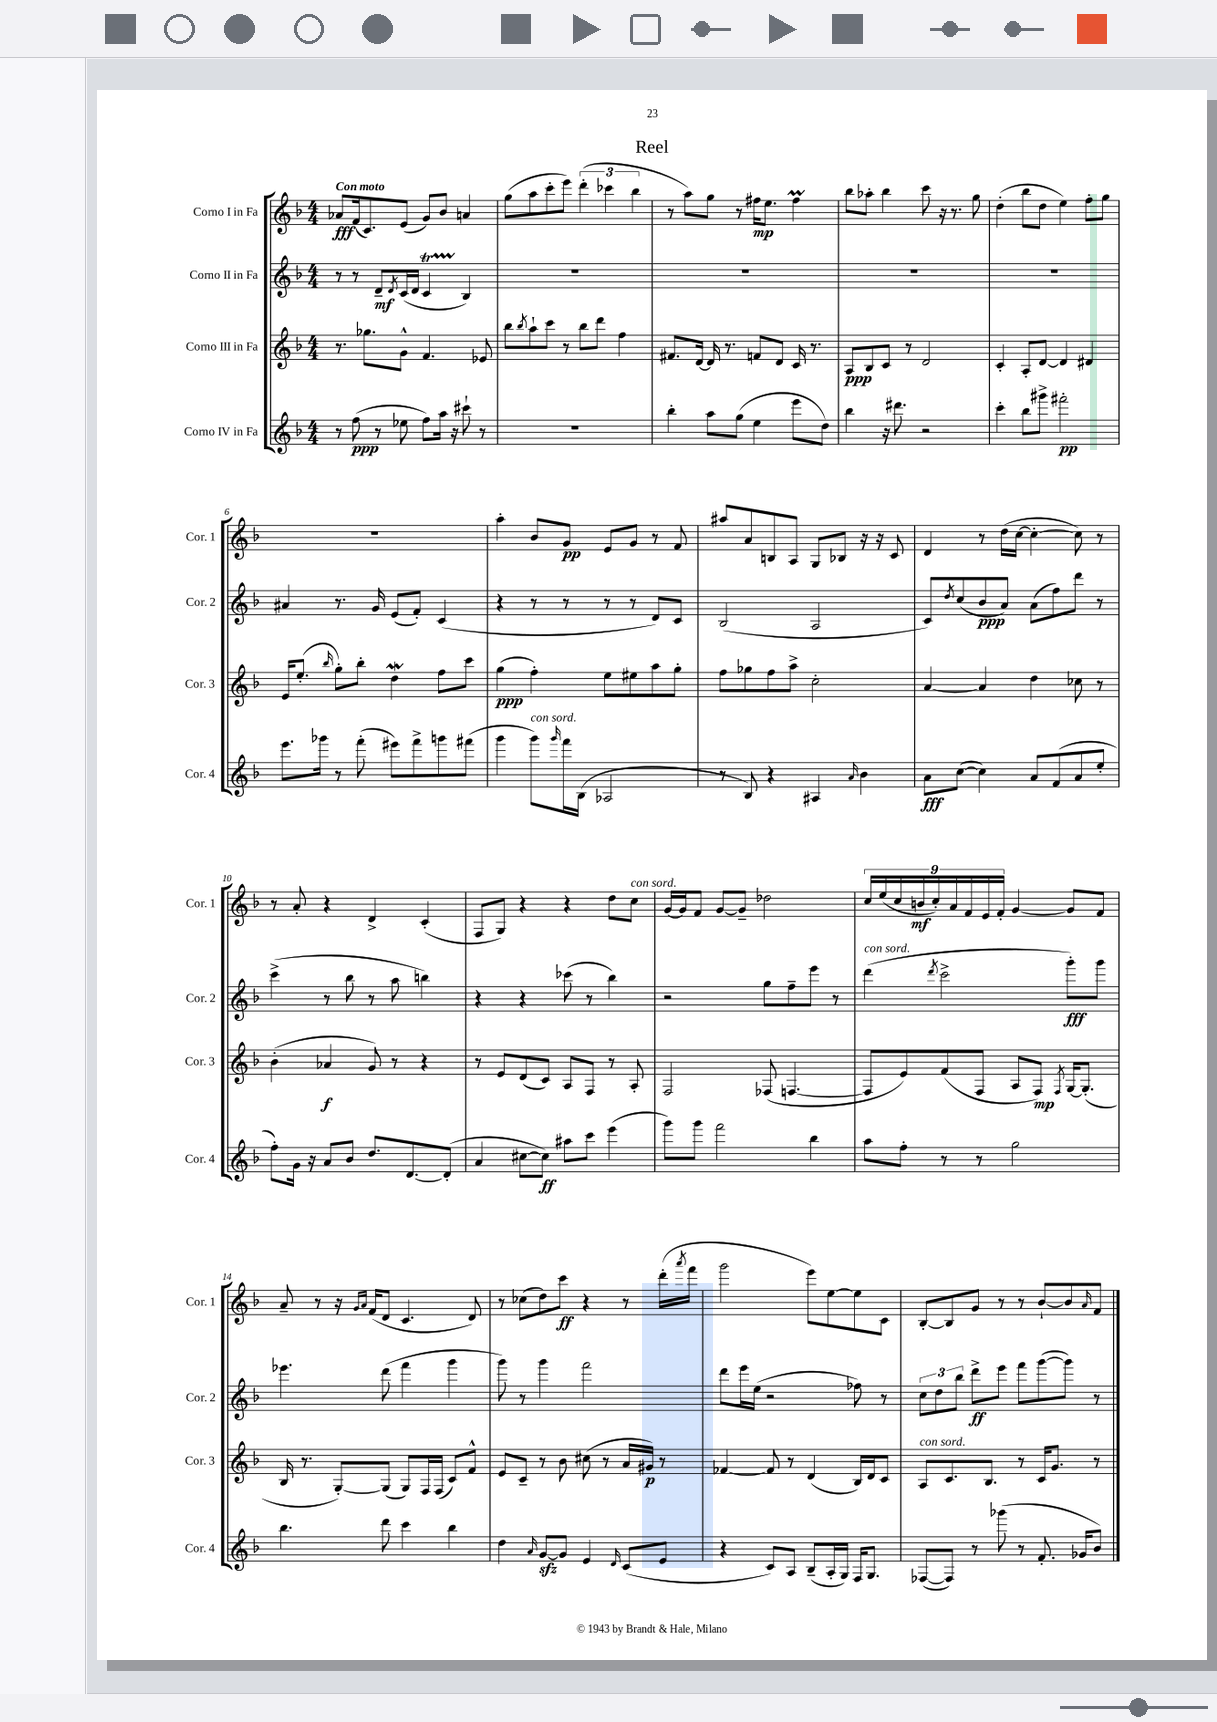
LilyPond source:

\header { title = "Reel" }
<<
\new StaffGroup <<
\new Staff = "s0" \with { instrumentName = "Corno I in Fa" shortInstrumentName = "Cor. 1" } {
    \clef treble \key f \major \numericTimeSignature \time 4/4 \tempo "Con moto"
    aes'8\fff f'16( c'8.) e'8( g'8) bes'8 a'4 |
    g''8( a''8 c'''8-. e'''8) \tuplet 3/2 { d'''4-.( ces'''4 bes''4 } |
    r8 a''8) g''8 r8 fis''16\mp e''8. fis''4\prall |
    bes''8 aes''8-. bes''4 c'''8 r16 r8. g''8 |
    d''4-.( bes''8 d''8 e''4) f''8-. g''8 |
    R1 |
    a''4-. bes'8 g'8\pp e'8 g'8 r8 f'8 |
    ais''8 a'8 b8 a8 g8 bes8 r16 r16 c'8 |
    d'4 r8 d''16( c''16~ c''4~-. c''8) r8 |
    r8 a'8-. r4 d'4-> c'4-.( |
    f8 g8) r4 r4 d''8 c''8^\markup { \italic "con sord." } |
    g'16~ g'16 f'8 g'8~ g'8-- des''2 |
    \tuplet 9/8 { c''16 e''16( c''16 b'16\mf c''16-.) a'16 f'16 e'16 f'16-. } g'4~ g'8 f'8 |
    a'8-- r8 r16 \grace { g'16 a'16 } f'16( d'8 c'4. d'8) |
    r8 ces''8( d''8) c'''8\ff r4 r8 d'''16-.( \acciaccatura { a'''8 } f'''16 |
    g'''2 e'''8) e''8~ e''8 c'8 |
    bes8~-. bes8 g'8 r8 r8 bes'8~-! bes'8 \grace { a'16 } f'8 \bar "|." |
}
\new Staff = "s1" \with { instrumentName = "Corno II in Fa" shortInstrumentName = "Cor. 2" } {
    \clef treble \key f \major \numericTimeSignature \time 4/4
    r8 r8 d'8--\mf \acciaccatura { d'8 } c'16( d'16 c'4\startTrillSpan bes4\stopTrillSpan) |
    R1 |
    R1 |
    R1 |
    R1 |
    ais'4 r8. g'16 e'8( f'8-.) c'4( |
    r4 r8 r8 r8 r8 d'8) c'8 |
    bes2( a2 |
    c'8) \acciaccatura { d''8 } c''8( bes'8\ppp a'8) a'8( f''8) d'''8 r8 |
    c'''4->( r8 bes''8 r8 a''8 b''4) |
    r4 r4 ces'''8( r8 bes''4) |
    r2 g''8 f''8-- e'''8 r8 |
    d'''4^\markup { \italic "con sord." }( \acciaccatura { d'''8 } c'''2-> g'''8-.\fff) g'''8 |
    ees'''4. d'''8( f'''4 g'''4 |
    g'''8) r8 g'''4 f'''2 |
    d'''8 e'''16 e''16( r2 fes''8) r8 |
    \tuplet 3/2 { c''8 d''8 bes''8 } d'''8->\ff e'''8 f'''8 g'''8~( g'''8) r8 \bar "|." |
}
\new Staff = "s2" \with { instrumentName = "Corno III in Fa" shortInstrumentName = "Cor. 3" } {
    \clef treble \key f \major \numericTimeSignature \time 4/4
    r8. ges''8. g'8-^ f'4. ees'8 |
    bes''8 \acciaccatura { bes''8 } a''8-! c'''8 r8 bes''8 d'''8 f''4 |
    fis'8. d'16~ d'16 r8. f'8 d'8 c'16 r8. |
    a8\ppp bes8 c'8 r8 d'2 |
    c'4-. a8-. d'8~ d'4 dis'4 |
    e'16 e''8.-.( \grace { bes''16 } g''8-.) bes''8-. d''4\mordent f''8 c'''8 |
    g''4\ppp( f''4-.) e''8 eis''8 a''8 g''8-. |
    f''8 ges''8 f''8 a''8-> c''2-. |
    a'4~ a'4 d''4 ces''8 r8 |
    bes'4-.( aes'4\f g'8) r8 r4 |
    r8 e'8 d'8( c'8) a8 f8 r8 a8-. |
    f2 fes8( f4.~ |
    f8 e'8) f'8( f8 a8 f8\mp) \acciaccatura { f8 } g16~ g8.-.( |
    bes16 r8. g8~-.) g8( g8) f16 f16( c'8) f'8-^ |
    e'8 c'8-- r8 bes'8 cis''8( r8 a'16 gis'16\p) r8 |
    fes'4~ fes'8 r8 d'4( bes16) d'16 c'8 |
    a8^\markup { \italic "con sord." } c'8. bes8. r8 c'16 g'8. r8 \bar "|." |
}
\new Staff = "s3" \with { instrumentName = "Corno IV in Fa" shortInstrumentName = "Cor. 4" } {
    \clef treble \key f \major \numericTimeSignature \time 4/4
    r8 f''8\ppp( r8 ees''8 f''8) a''16 r16 cis'''8-! r8 |
    R1 |
    bes''4-. a''8 g''8( e''4 e'''8 d''8) |
    bes''4 r16 dis'''8. r2 |
    c'''4-. bes''8 gis'''8-> fis'''2-.\pp |
    e'''8. ges'''16 r8 f'''8-.( eis'''8) f'''8-> g'''8 fis'''8( |
    g'''4 g'''8^\markup { \italic "con sord." }) \grace { g'''16 } f'''16 bes16( aes2 |
    r8 bes8) r4 ais4 \grace { a'16 } bes'4 |
    a'8\fff c''8~( c''4) a'8 f'8( a'8 e''8-. |
    f''8-.) g'16 r16 a'8 bes'8 d''8. d'8.~ d'8-.( |
    a'4 cis''8~ cis''8\ff) ais''8 c'''8 e'''4( |
    g'''8) g'''8 f'''2 bes''4 |
    a''8 f''8-. r8 r8 g''2 |
    bes''4. d'''8 c'''4 bes''4 |
    d''4 \grace { a'16 } g'8~\sfz g'8 e'4 \grace { d'16 } c'8( e'8 |
    r4 c'8) a8 bes8--( a16-. g16) f16 g8. |
    fes8~( fes8) r8 ges'''8( r8 f'8.-. ges'16 bes'8) \bar "|." |
}
>>
>>
